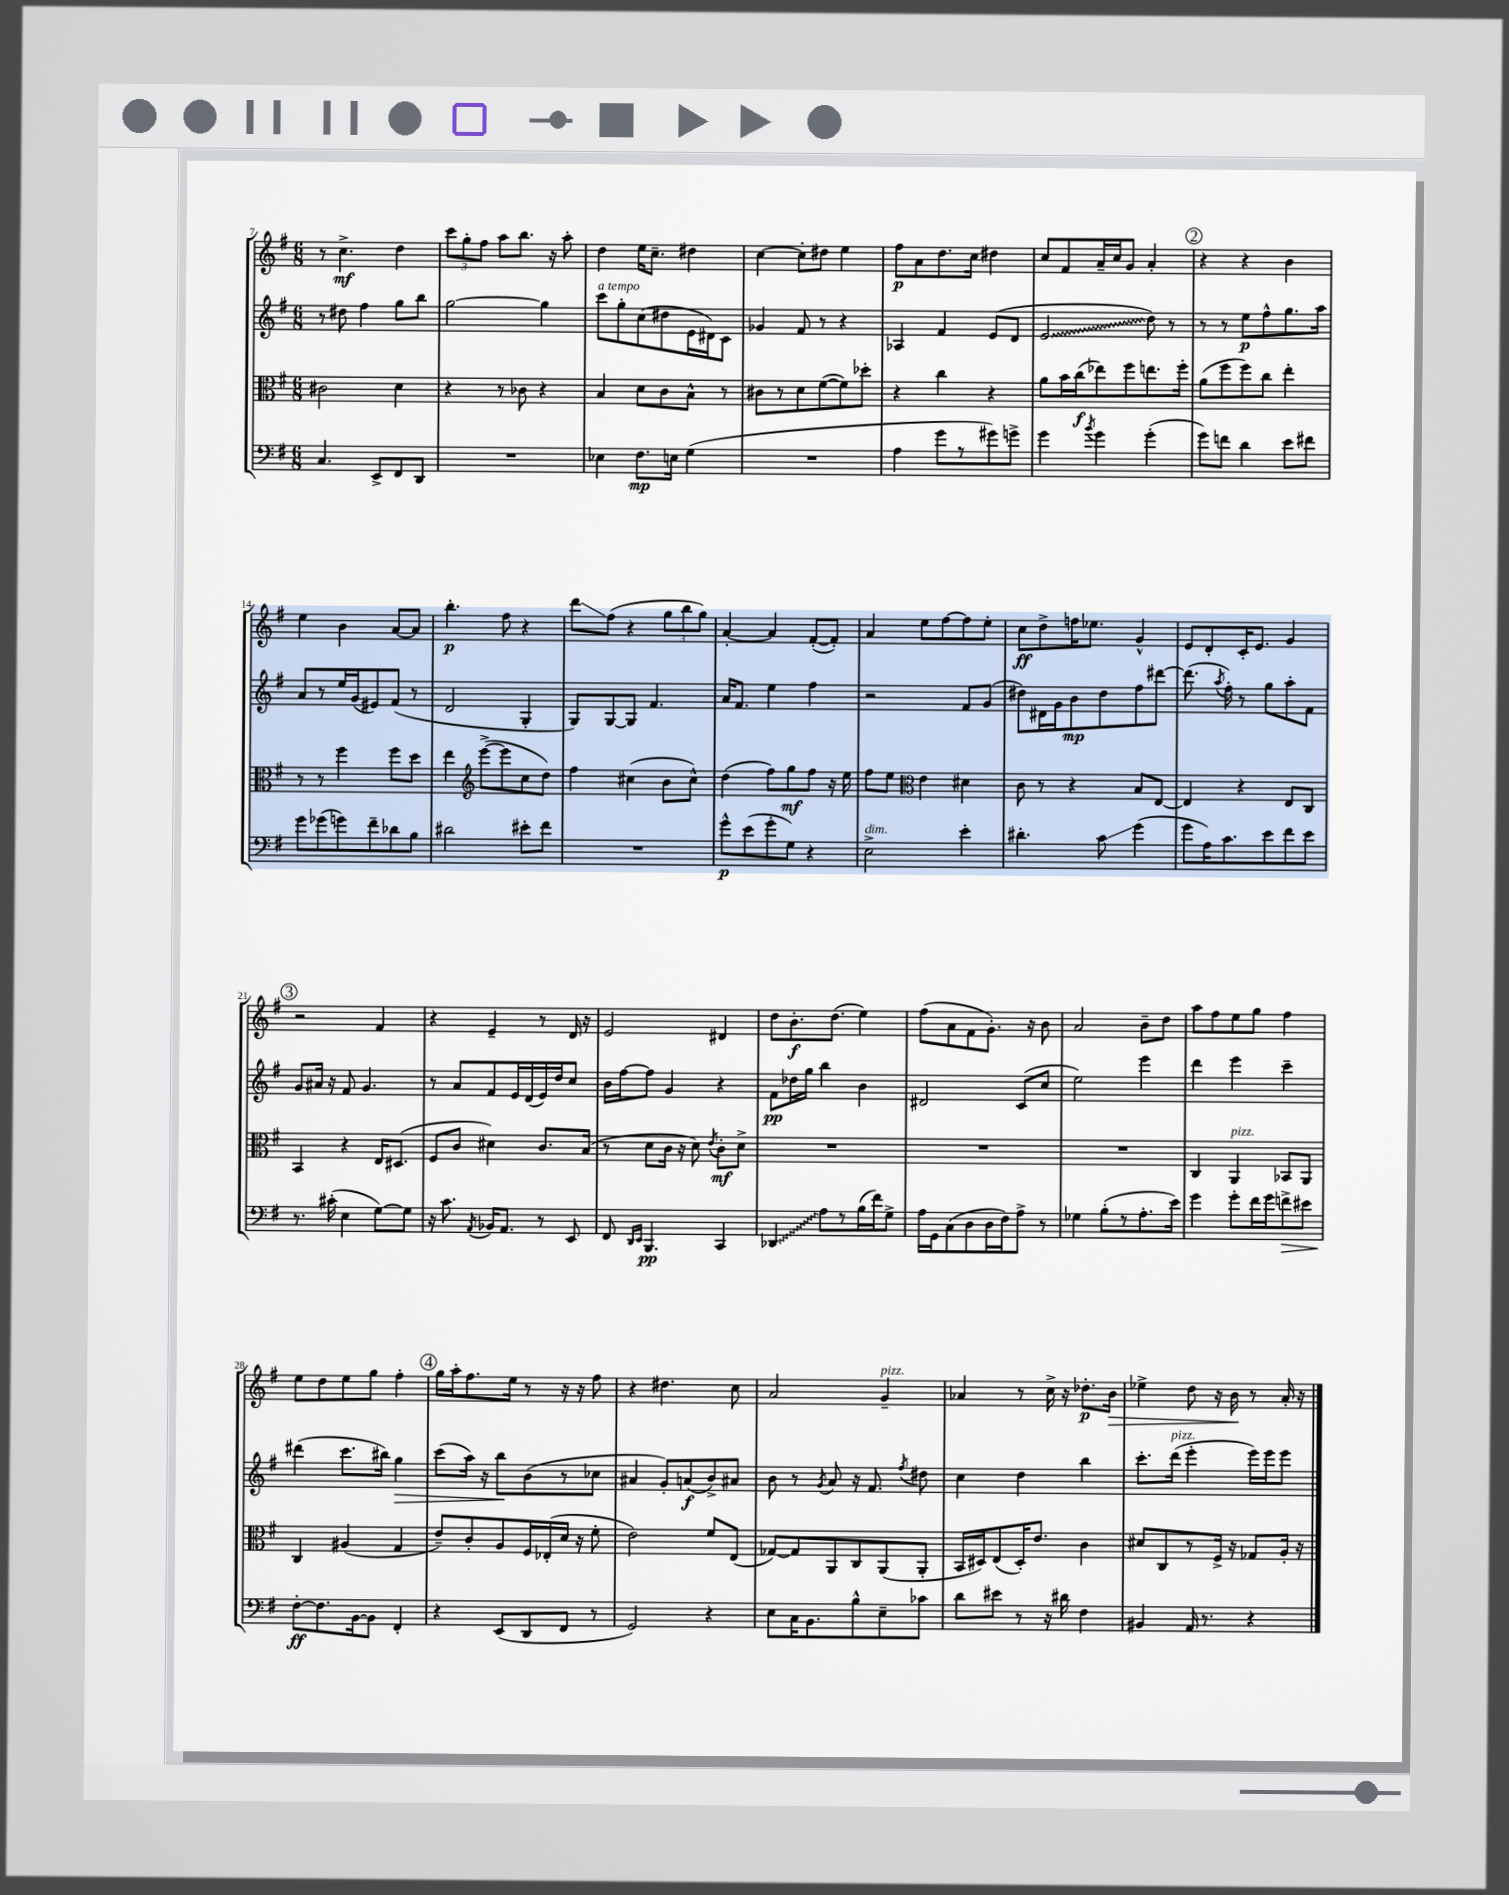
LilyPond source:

<<
\new StaffGroup <<
\new Staff = "s0" {
    \clef treble \key g \major \numericTimeSignature \time 6/8
    \autoBeamOff r8 c''4.->\mf d''4 |
    \tuplet 3/2 { c'''8[ g''8-. fis''8] } a''8[ b''8.] r16 a''8-. |
    d''4 e''16[ c''8.]-- dis''4 |
    c''4~ c''8[-. dis''8] e''4 |
    fis''8[\p a'8 d''8. c''16] dis''4 |
    c''8[ fis'8 a'16-- c''16 g'8] a'4-. |
    \mark \markup { \circle "2" } r4 r4 b'4 |
    e''4 b'4 a'8[~ a'8] |
    b''4.-.\p fis''8 r4 |
    d'''8[\glissando fis''8]( r4 \tuplet 3/2 { g''8[ b''8 g''8]) } |
    a'4~-. a'4 fis'8[~-.( fis'8]-.) |
    a'4 e''8[ fis''8~ fis''8 e''8]-. |
    c''8[\ff d''8-> f''16 ees''8.] g'4-^ |
    e'8[ d'8-. c'16-. e'8.] g'4 |
    \mark \markup { \circle "3" } r2 fis'4 |
    r4 e'4-- r8 d'16 r16 |
    e'2 dis'4 |
    d''8[ b'8.-.\f d''8.]( e''4) |
    fis''8[( a'8 fis'8 g'8.]-.) r16 b'8 |
    a'2 b'8[-- d''8] |
    a''8[ fis''8 e''8 g''8] fis''4 |
    e''8[ d''8 e''8 g''8] fis''4-. |
    \mark \markup { \circle "4" } g''16[ a''16-. fis''8. e''16] r8 r16 r16 fis''8 |
    r4 dis''4. c''8 |
    a'2 g'4--^\markup { \italic "pizz." } |
    aes'4 r8 c''16-> r16 des''8.[-.\p b'16]\> |
    ees''4-> d''8 r16 b'16\! r8 a'16-. r16 \bar "|." |
}
\new Staff = "s1" {
    \clef treble \key g \major \numericTimeSignature \time 6/8
    \autoBeamOff r8 dis''8 fis''4 g''8[ b''8] |
    g''2~ g''4 |
    c'''8[^\markup { \italic "a tempo" } g''8-. c''8( dis''8 e'16 dis'16) c'8] |
    ges'4 fis'8 r8 r4 |
    aes4 fis'4 e'8[( d'8] |
    \once \override Glissando.style = #'zigzag e'2\glissando d''8) r8 |
    \mark \markup { \circle "2" } r8 r8 e''8[\p fis''8-^ g''8. a''16] |
    a'8[ r8 e''16 g'16( eis'8) fis'8]( r8 |
    d'2 g4-. |
    g8[) g8~ g8] fis'4. |
    a'16[ fis'8.] e''4 fis''4 |
    r2 fis'8[ g'8]( |
    dis''8[) dis'16 g'16 b'8\mp dis''8 fis''8 dis'''8]~ |
    dis'''8.( \acciaccatura { a''8 } fis''16-.) r8 g''8[ a''8-. fis'8] |
    \mark \markup { \circle "3" } g'8[ ais'16] r16 fis'8 g'4. |
    r8 a'8[ fis'8 e'16 d'16( e'16) d''16 c''8] |
    b'16[ fis''16~ fis''8] g'4 r4 |
    fis'8[\pp des''16 g''16] b''4 b'4 |
    dis'2 c'8[( c''8] |
    e''2) e'''4 |
    d'''4 e'''4 c'''4-- |
    dis'''4( c'''8.[ bis''16]) g''4\> |
    \mark \markup { \circle "4" } c'''8[( a''16]) r16 b''8[\! b'8( r8 ces''8] |
    ais'4 g'8[-.) a'8\f( b'8->) ais'8] |
    b'8 r8 \acciaccatura { g'8 } a'8 r16 fis'8. \acciaccatura { fis''8 } dis''8 |
    c''4 d''4 b''4 |
    c'''8.[-. d'''16]^\markup { \italic "pizz." }( e'''4-. e'''16[) e'''16 e'''8] \bar "|." |
}
\new Staff = "s2" {
    \clef alto \key g \major \numericTimeSignature \time 6/8
    \autoBeamOff cis'2 d'4 |
    r4 r8 ces'8 r4 |
    b4 d'8[ c'8 b8]-^ r8 |
    cis'8[ r8 d'8 fis'8~( fis'8) des''8]-. |
    r4 c''4 r4 |
    a'8[ b'16 c''16\f( ees''8) fis''8 e''8. fis''16]-. |
    \mark \markup { \circle "2" } a'8[( fis''8 fis''8) c''8] e''4-. |
    r8 r8 fis''4 fis''8[ d''8] |
    e''4 \clef treble e'''8[~->( e'''8 c''8 d''8]) |
    fis''4 cis''4( b'8[ cis''8]-^) |
    d''4( fis''8[) g''8\mf fis''8] r16 e''16 |
    fis''8[ e''8] \clef alto e'4 dis'4 |
    c'8 r8 r4 b8[ e8]~ |
    e4 r4 e8[ c8] |
    \mark \markup { \circle "3" } b,4 r4 e16[ dis8.]( |
    fis8[ c'8] dis'4) c'8.[ b16]( |
    r8 d'8[ c'16] r16 d'8) \acciaccatura { e'8 } c'8[-.\mf d'8]-> |
    R2. |
    R2. |
    R2. |
    c4 a,4^\markup { \italic "pizz." } bes,8[ a,8] |
    c4 ais4( g4 |
    \mark \markup { \circle "4" } e'8[--) c'8-. a8 fis16 ees16-.( d'16] r16 fis'8-. |
    e'2) fis'8[ e8]( |
    ges8[~) ges8 a,8 c8 a,8( a,8]-. |
    b,16[ dis16) e8( dis16-.) e'8.] c'4 |
    dis'8[ c8 r8 fis16]-> r16 ges8[ a16]-. r16 \bar "|." |
}
\new Staff = "s3" {
    \clef bass \key g \major \numericTimeSignature \time 6/8
    \autoBeamOff c4. e,8[-> fis,8 d,8] |
    R2. |
    ees4 fis8.[\mp e16] g4( |
    R2. |
    a4 g'8[ r8 gis'8) g'8]-> |
    g'4 \acciaccatura { b'8 } g'4 g'4-.( |
    \mark \markup { \circle "2" } g'8[) f'8] d'4 e'8[ fis'8] |
    g'8[ ges'8( g'8) fis'8-- des'8 b8] |
    dis'2 eis'8[-. fis'8] |
    R2. |
    g'8[-^\p e'8( g'8-. g8]) r4 |
    e2->^\markup { \italic "dim." } e'4-. |
    dis'4.-. c'8\glissando g'4( |
    g'8[ a16) c'8. e'8 fis'8 e'8] |
    \mark \markup { \circle "3" } r8. cis'16-.( e4 g8[~) g8] |
    r16 c'8. \acciaccatura { a,8 } bes,16[ a,8.] r8 e,8 |
    fis,8 \grace { d,16[ e,16] } b,,4.\pp c,4 |
    \once \override Glissando.style = #'zigzag des,4\glissando a8[ r8 b16( fis'16) g8]-> |
    a16[ g,16 c8( d8 d16 fis16) a8]-> r8 |
    ges4 b8[-.( r8 a8.-. e'16]) |
    g'4 g'8[-. fis'16 g'16 f'8->\> eis'8] |
    fis8[~-.\ff\! fis8. b,16~ b,8] fis,4-. |
    \mark \markup { \circle "4" } r4 e,8[( d,8 fis,8] r8 |
    g,2) r4 |
    e8[ c16 b,8. b8-^ e8-- ces'8] |
    d'8[ eis'8] r8 r16 dis'16 fis4 |
    bis,4 a,16 r8. r4 \bar "|." |
}
>>
>>
\layout { \context { \Score currentBarNumber = #7 } }
